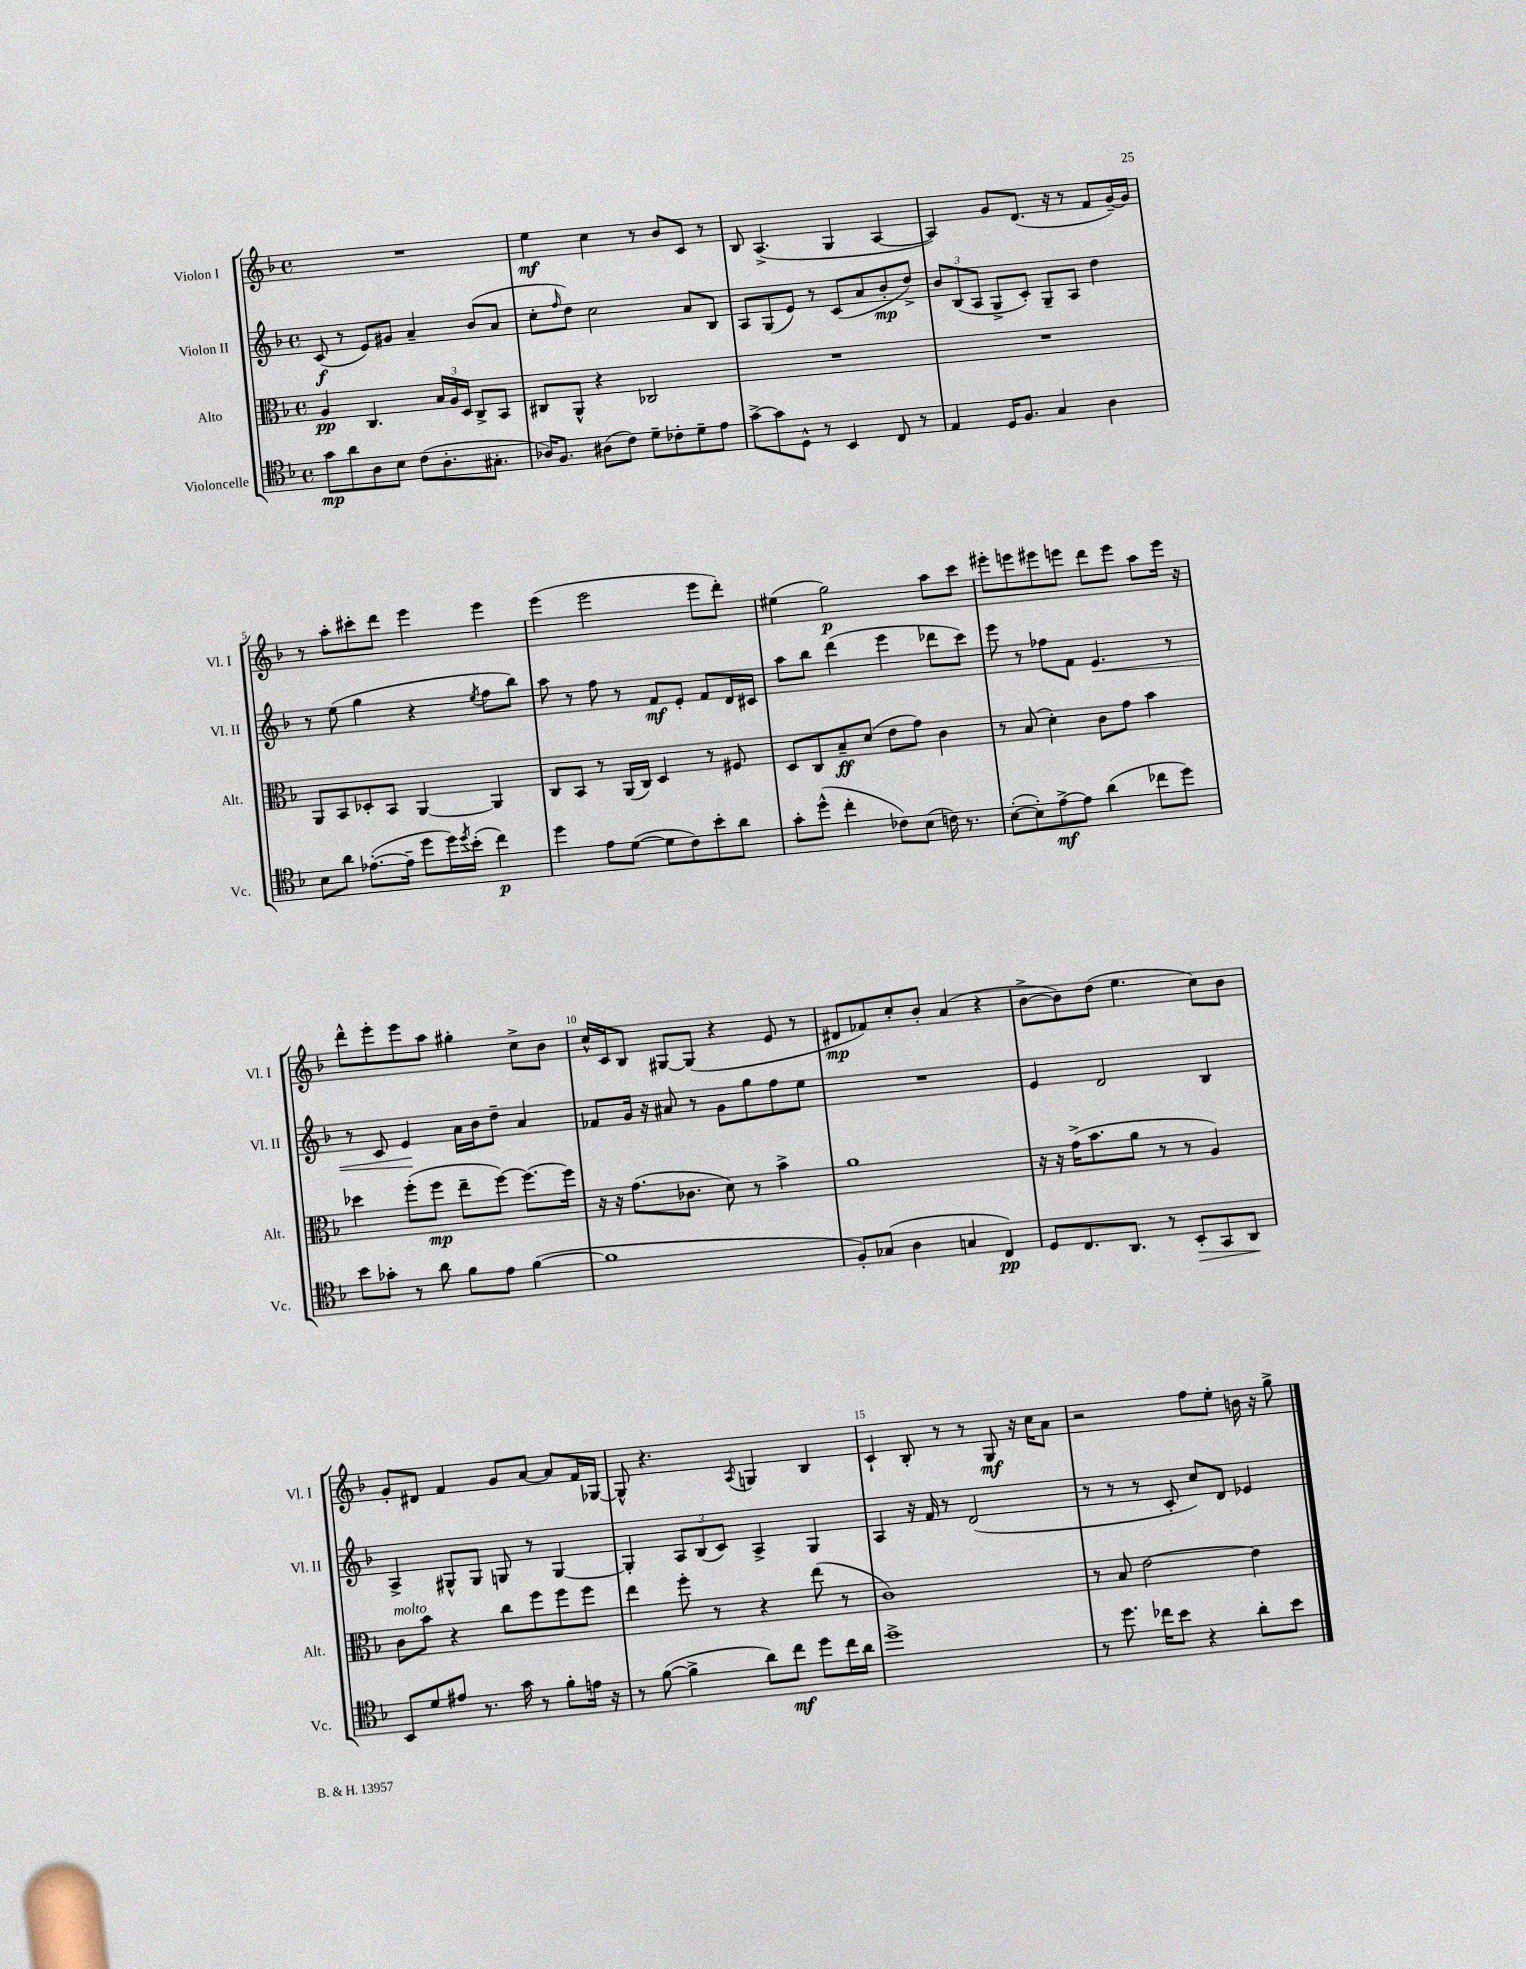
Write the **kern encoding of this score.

**kern	**kern	**kern	**kern
*staff4	*staff3	*staff2	*staff1
*clefC4	*clefC3	*clefG2	*clefG2
*k[b-]	*k[b-]	*k[b-]	*k[b-]
*M4/4	*M4/4	*M4/4	*M4/4
*met(c)	*met(c)	*met(c)	*met(c)
8g	4A	(8c	1r
8a	.	8r	.
8A	4.C	8e)	.
8B-	.	8g#	.
(8c	.	4a~	.
8.A'	24B-	.	.
.	24A	.	.
.	24D	.	.
.	8C^	(8b-	.
8.G#'	.	.	.
.	8BB-	8a	.
=	=	=	=
16A-)	8C#	8cc'	4ee
8.F	.	.	.
.	.	16qqff	.
.	8AA^^	8dd)	.
(8A#	4r	2cc	4cc
8c)	.	.	.
8d~	2C-	.	8r
8c-'	.	.	8b-
8d~	.	8a	8c
8e	.	8B-	8r
=	=	=	=
[8g^	1r	8A	8B-
8g]	.	(8G	(4.A^
8D^^	.	8e)	.
8r	.	8r	.
4BB-	.	(8c	4G
.	.	8a	.
8C	.	8b-'	[4A
8r	.	8dd^)	.
=	=	=	=
4E	1r	12b-	4A])
.	.	(12B-	.
.	.	12A	.
16D	.	8G^	8g
8.F	.	.	.
.	.	8c')	(8.d
4G	.	8G~	.
.	.	.	16r
.	.	8A	8r
4A	.	4dd	8f
.	.	.	[16g~)
.	.	.	16g]
=	=	=	=
8B-	8AA	8r	8r
8a	8BB-	(8ee	8aa'
([8.e-'	8D-'	4gg	8ccc#'
.	8BB-	.	8ddd
16e-~]	.	.	.
8dd	[4AA	4r	4eee
16dd)	.	.	.
8qdd	.	.	.
(16b-'	.	.	.
.	.	8qee	.
4cc)	4AA]	8ff	4eee
.	.	8bb-)	.
=	=	=	=
4dd	8C	8aa	(4eee
.	8BB-	8r	.
8e	8r	8ff	2eee
([8d	(16AA	8r	.
.	16C)	.	.
8d]	4D	8f	.
8c)	.	8e'	.
8b-'	8r	8f	8eee
8a	8F#	16d	8ddd')
.	.	16c#	.
=	=	=	=
8g'	8D	8aa	(4ee#
(8dd^^	8C	8bb-	.
4cc'	8B-~	(4ddd	2gg)
.	(8d	.	.
8c-)	8e	4eee	.
(8B-	8g)	.	.
16c)	4c	8ddd-	8aa
8.r	.	.	.
.	.	8ccc)	8ccc
=	=	=	=
([8B-'	8r	8eee	8eee#'
8B-'])	(8B-	8r	8eee
[8e^	4d')	8ff-	8eee#
8e]	.	8f	8eee
(4a	8c	4.e	8ddd
.	8g	.	8eee
8cc-	4b-	.	8aa
8dd)	.	8r	16eee
.	.	.	16r
=	=	=	=
8b-	4dd-	8r	8ddd^^
8g-'	.	8c	8eee'
8r	(8ff'	4e	8eee
8a	8ff	.	8aa
8f	8ee~	16a	4gg#'
.	.	16b-	.
8e	[8ff)	8dd~	.
([4f	8.ff_	4a	8cc^
.	.	.	8b-
.	16ff]	.	.
=	=	=	=
1f]	16r	8f-	16cc^^
.	16r	.	16c
.	(8.g	16g	8B-
.	.	16r	.
.	.	8a#	[8G#
.	8.c-	.	.
.	.	8r	(8G#]
.	8d)	8g	4r
.	8r	8gg	.
.	4b-^	8ff	8e
.	.	8ee	8r
=	=	=	=
8F')	1a	1r	8d#
(8G-	.	.	8f-)
4A	.	.	8cc'
.	.	.	8b-'
4G	.	.	(4a
4C)	.	.	4r
=	=	=	=
8D	16r	4e	[8b-^
.	16r	.	.
8.C	(16g^	.	8b-])
.	8.b-	.	.
.	.	2d	(8dd
8.AA	.	.	.
.	8a	.	4.ee
8r	8r	.	.
8BB-'	8r	.	.
8GG	4A)	4B-	8cc)
8AA	.	.	8b-
=	=	=	=
8BB-	8c	4A^	8g'
8d	8b-	.	8d#
8e#	4r	8G#^^	4f
8.r	.	8G#	.
.	8cc	8G	8g
16g	.	.	.
8r	8ff	8r	[8a
8f'	8ff	[4G	8a]
16e	8ff	.	16f
16r	.	.	[16G-
=	=	=	=
8r	4ee	4G']	8G-^^]
([8f	.	.	4.r
4f^]	8ff'	12A	.
.	.	(12B-	.
.	8r	.	.
.	.	12c)	.
.	.	.	8qA
8a)	4r	4A^	4G
8cc	.	.	.
8dd	(8ee	4G	4B-
16cc	8r	.	.
16a	.	.	.
=	=	=	=
1dd^	1c)	4A	4c`
.	.	16r	8B-'
.	.	16f	.
.	.	8r	8r
.	.	(2d	8r
.	.	.	8G
.	.	.	16r
.	.	.	16cc
.	.	.	8a
=	=	=	=
8r	8r	8r	2r
8.dd	8B-	8r	.
.	[2e	8r	.
16cc-	.	.	.
8b-	.	8c'	.
4r	.	8cc)	8ff
.	.	8d	8ee'
8a'	4e]	4e-	16b
.	.	.	16r
8b-	.	.	8gg^
==	==	==	==
*-	*-	*-	*-
